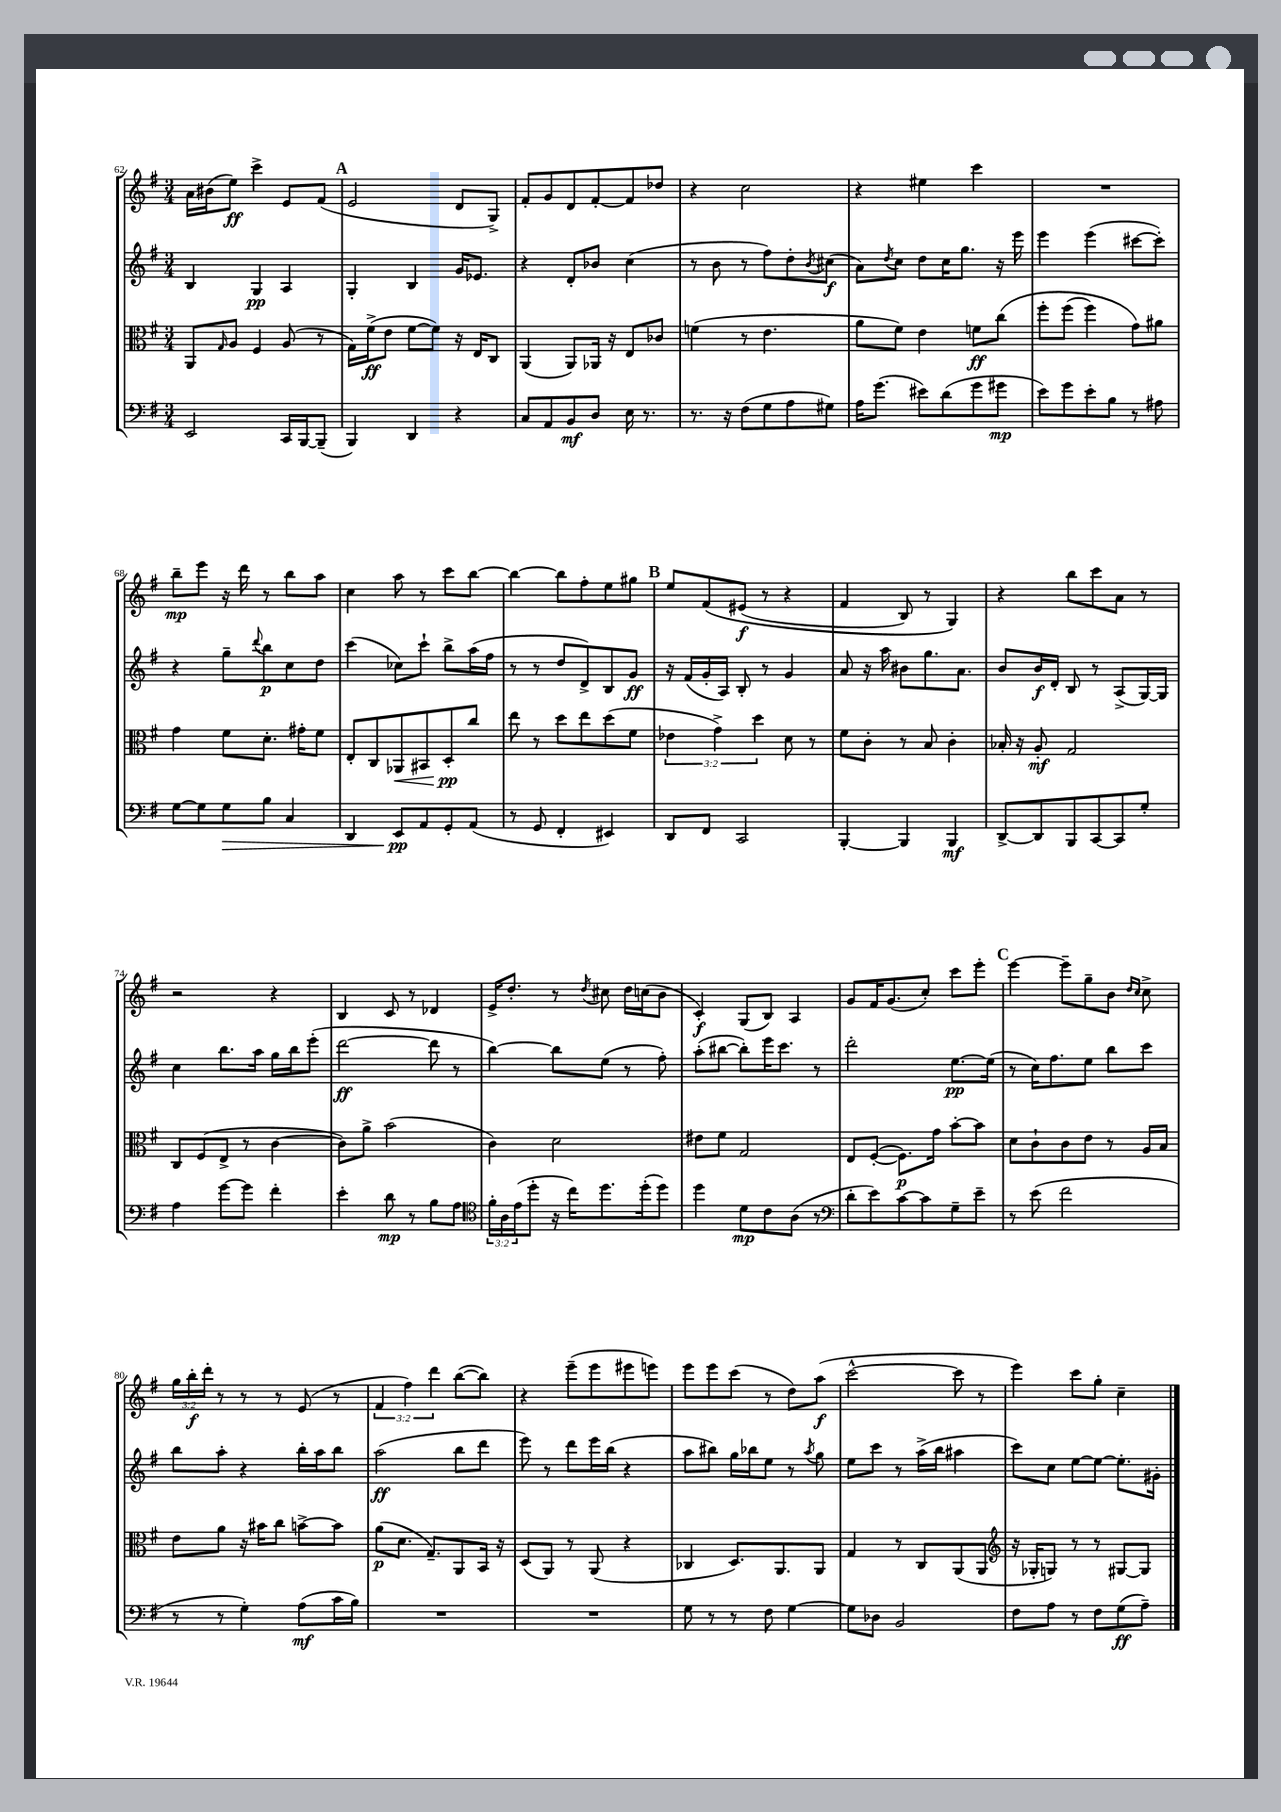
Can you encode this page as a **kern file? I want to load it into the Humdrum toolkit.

**kern	**kern	**kern	**kern
*staff4	*staff3	*staff2	*staff1
*clefF4	*clefC3	*clefG2	*clefG2
*k[f#]	*k[f#]	*k[f#]	*k[f#]
*M3/4	*M3/4	*M3/4	*M3/4
2EE	8AA	4B	16a
.	.	.	(16b#
.	16qqG	.	.
.	8A	.	8ee)
.	4F#	4G	4ccc^
16CC	(8A	4A	8e
[16BBB	.	.	.
(8BBB~]	8r	.	(8f#
=	=	=	=
4BBB)	16G)	4G'	2e
.	(16f#^	.	.
.	8e	.	.
4DD	[8f#	4B	.
.	8f#])	.	.
4r	16r	16g	8d
.	16E	8.e-	.
.	8C	.	8G^)
=	=	=	=
8C	(4AA	4r	8f#'
8AA	.	.	8g
8BB	8AA)	8d'	8d
8D	16AA-	8b-	[8f#'
.	16r	.	.
16E	8E	(4cc	8f#]
8.r	.	.	.
.	8c-	.	8dd-
=	=	=	=
8.r	(4f	8r	4r
.	.	8b	.
16r	.	.	.
(8F#	8r	8r	2cc
8G	4.e	8ff#)	.
8A	.	8dd'	.
.	.	8qb	.
8G#)	.	(8cc#	.
=	=	=	=
16A	8a	8a)	4r
(8.g	.	.	.
.	.	8qdd	.
.	8f#)	8cc	.
8e#)	4e	8dd	4ee#
(8d	.	16cc	.
.	.	8.gg	.
8g	8f	.	4ccc
8g#	&(8cc	16r	.
.	.	16eee	.
=	=	=	=
8e)	8ff#'	4eee	2.r
8g	(8ff#	.	.
8e'	4ff#)	(4eee	.
8B	.	.	.
8r	8g&)	[8ccc#	.
8A#	8a#	8ccc#'])	.
=	=	=	=
[8G	4g	4r	8bb~
8G]	.	.	8eee
8G	8f#	8gg~	16r
.	.	.	16ddd
.	.	8qqddd	.
8B	8.d'	8bb	8r
4C	.	8cc	8bb
.	16g#'	.	.
.	8f#	8dd	8aa
=	=	=	=
4DD	8E'	(4ccc	4cc
.	8C	.	.
8EE	8AA-	8cc-)	8aa
8AA	8BB#	8ccc`	8r
8GG'	8D'	8bb^	8ccc
(8AA	8cc	(16aa	[8bb
.	.	16ff#	.
=	=	=	=
8r	8ee	8r	4bb_
8GG	8r	8r	.
4FF#'	8dd	8dd	8bb]
.	8ee	8d^)	8ff#'
4EE#)	(8dd	8B	8ee
.	8f#	8g	8gg#
=	=	=	=
8DD	6e-	16r	8ee
.	.	(16f#	.
8FF#	.	16g'	&(8f#
.	6g^)	.	.
.	.	16A)	.
2CC	.	8B'	(8e#
.	6dd	.	.
.	.	8r	8r
.	8d	4g	4r
.	8r	.	.
=	=	=	=
[4BBB'	8f#	8a	4f#
.	8c'	16r	.
.	.	16aa	.
4BBB]	8r	8b#	8B)
.	8B	8.gg	8r
4BBB	4c'	.	4G&)
.	.	8.a	.
=	=	=	=
[8DD^	16B-'	8b	4r
.	16r	.	.
8DD]	8A'	16b	.
.	.	16d'	.
8BBB	2G	8B	8bb
[8CC	.	8r	8ccc
8CC]	.	(8A^	8a
8G'	.	[16G)	8r
.	.	16G]	.
=	=	=	=
4A	8C	4cc	2r
.	(8F#	.	.
[8g	8E^	8.bb	.
8g]	8r	.	.
.	.	16aa	.
4f#'	[4c	16gg	4r
.	.	16bb	.
.	.	(8eee'	.
=	=	=	=
4e'	8c])	[2ddd	4B
.	8a^	.	.
8d	(2b	.	8c
8r	.	.	8r
8B	.	8ddd]	4d-
8A	.	8r	.
=	=	=	=
*clefC4	*	*	*
24f#'	4c)	[4bb)	16e^
24A	.	.	.
.	.	.	8.dd'
(24e	.	.	.
8dd'	.	.	.
16r	2d	8bb]	8r
16cc)	.	.	.
.	.	.	8qdd
8.dd	.	(8ee	8cc#
.	.	8r	16dd
(16dd'	.	.	(16cc
8dd)	.	8ff#')	8b
=	=	=	=
4dd	8e#	(8aa'	4c')
.	8f#	[8bb#	.
8d	2G	8bb#'])	(8G
8c	.	16eee	8B)
.	.	8.ccc	.
(8A	.	.	4A
8r	.	8r	.
=	=	=	=
*clefF4	*	*	*
8d'	8E	2ddd'	8g
8e)	([8F#'	.	16f#
.	.	.	(8.g
[8c	8.F#])	.	.
8c]	.	.	8cc')
.	16g	.	.
8G~	[8b'	[8.ee	8ccc
8e~	8b]	.	8eee'
.	.	(16ee]	.
=	=	=	=
8r	8d	8r	[4eee
(8e	8c`	16cc)	.
.	.	8.ff#	.
2f#	8c	.	8eee~]
.	8e	8ee	8gg~
.	8r	8bb	8b
.	.	.	16qqdd
.	.	.	16qqcc
.	16A	8ccc	8cc^
.	16B	.	.
=	=	=	=
8r	8e	8bb	24gg
.	.	.	24bb'
.	.	.	24ddd'
8r	8a	8aa'	8r
4G')	16r	4r	8r
.	16b#	.	.
.	8cc	.	8r
(8A	[8b^	16bb'	(8e
.	.	16aa	.
16c	8b]	8bb	8r
16B)	.	.	.
=	=	=	=
2.r	(8a	(2aa	6f#
.	8.d	.	.
.	.	.	6ff#)
.	8.G~)	.	.
.	.	.	6ddd
.	8AA	8bb	([8bb
.	16BB	8ddd	8bb])
.	16r	.	.
=	=	=	=
2.r	(8D	8eee)	4r
.	8AA)	8r	.
.	8r	8ddd	(8eee~
.	(8AA	16eee	8eee
.	.	(16bb	.
.	4r	4r	8eee#
.	.	.	8eee)
=	=	=	=
8G	4C-	8aa	8eee
8r	.	8bb#)	8eee
8r	8.D)	16gg	(8ccc
.	.	16bb-	.
8F#	.	8ee	8r
.	8.AA	.	.
[4G	.	8r	8dd)
.	.	8qaa	.
.	8AA	8gg	(8aa
=	=	=	=
8G]	4G	8ee	[2ccc^^
8D-	.	8ccc	.
2BB	8r	8r	.
.	8C	(16aa^	.
.	.	16bb	.
.	(8AA	4aa#	8ccc]
.	8AA	.	8r
=	=	=	=
*	*clefG2	*	*
8F#	16r	8ccc)	4eee)
.	16G-'	.	.
8A	8G)	8cc	.
8r	8r	[8ee	8ccc
8F#	8r	8ee_	8gg'
(8G	[8G#	8.ee']	4cc~
8A~)	8G#]	.	.
.	.	16g#'	.
==	==	==	==
*-	*-	*-	*-
